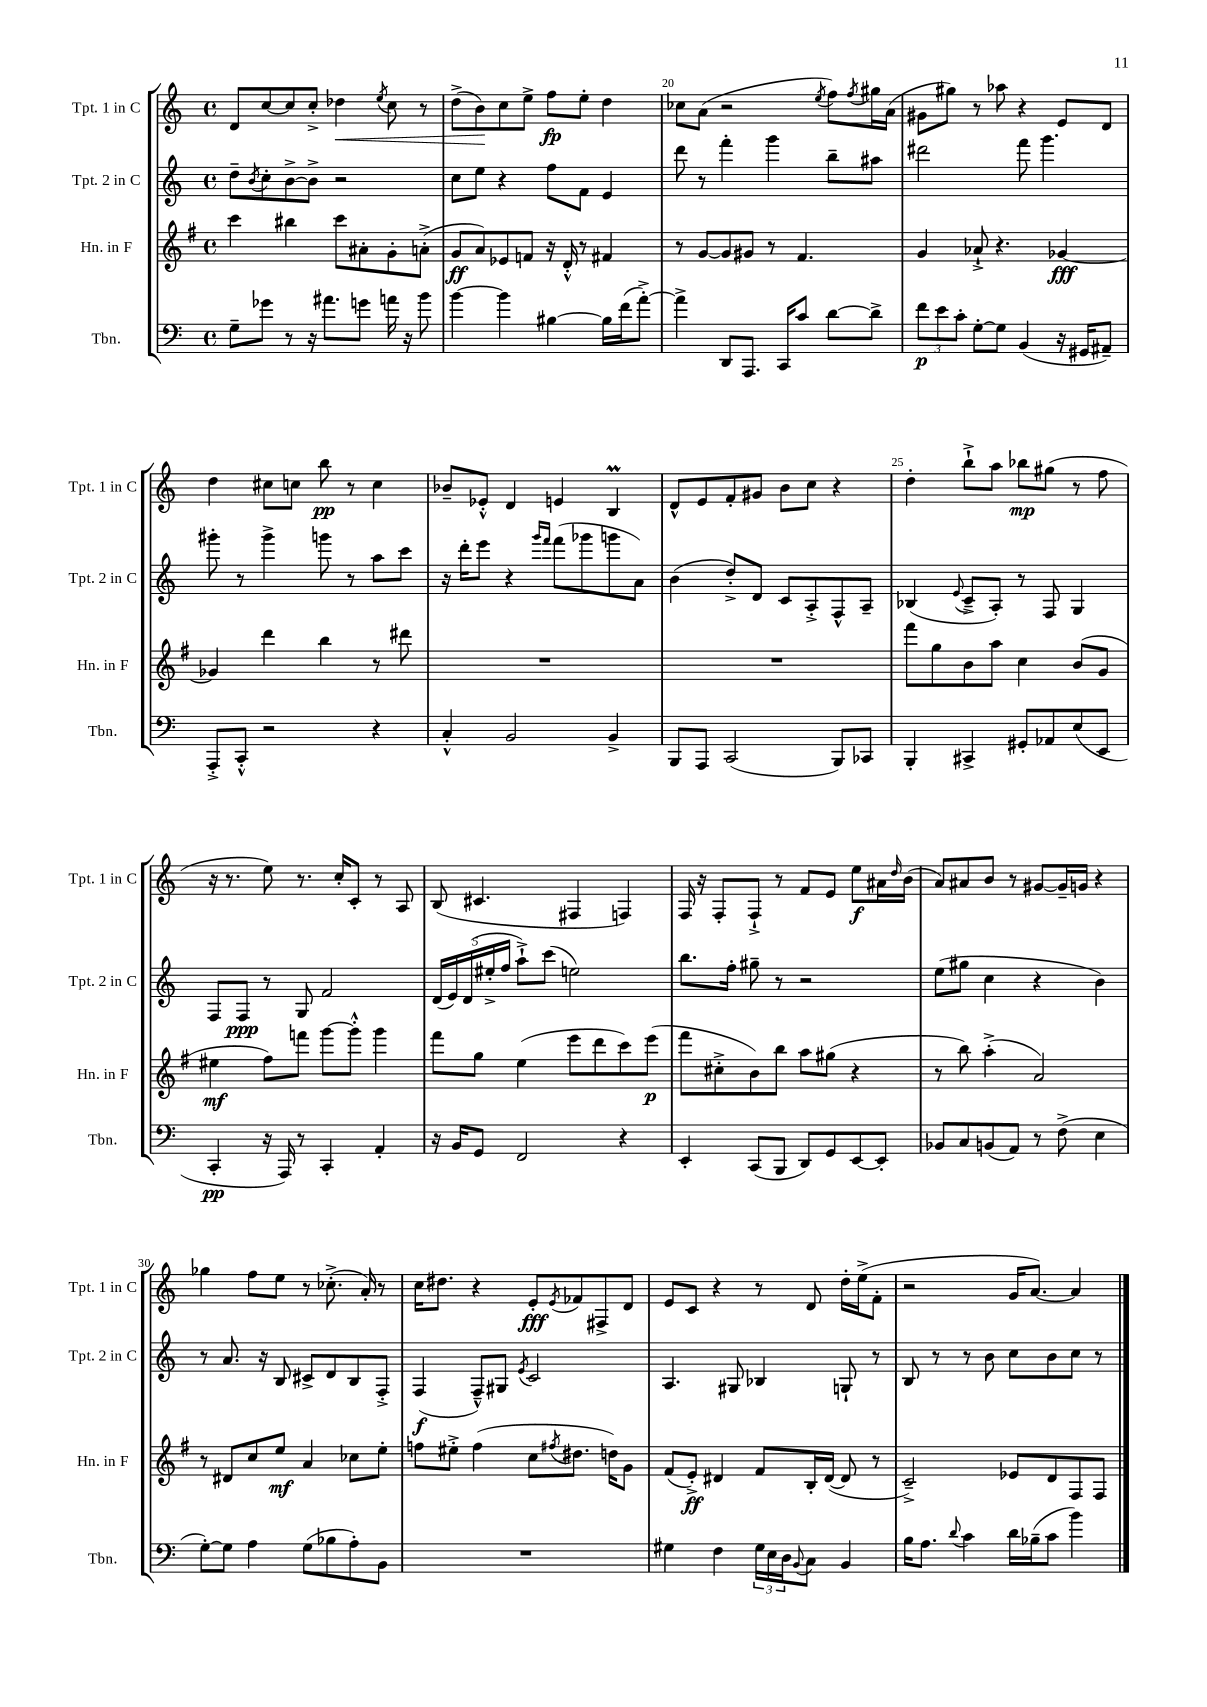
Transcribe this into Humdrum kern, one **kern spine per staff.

**kern	**dynam	**kern	**dynam	**kern	**dynam	**kern	**dynam
*part4	*part4	*part3	*part3	*part2	*part2	*part1	*part1
*staff4	*staff4	*staff3	*staff3	*staff2	*staff2	*staff1	*staff1
*I"Tbn.	*	*I"Hn. in F	*	*I"Tpt. 2 in C	*	*I"Tpt. 1 in C	*
*I'Tbn.	*	*I'Hn. in F	*	*I'Tpt. 2 in C	*	*I'Tpt. 1 in C	*
*clefF4	*	*clefG2	*	*clefG2	*	*clefG2	*
*k[]	*	*k[f#]	*	*k[]	*	*k[]	*
*M4/4	*	*M4/4	*	*M4/4	*	*M4/4	*
*met(c)	*	*met(c)	*	*met(c)	*	*met(c)	*
=18	=18	=18	=18	=18	=18	=18	=18
8G~\L	.	4ccc\	.	8dd~\L	.	8d/L	.
.	.	.	.	8qb/	.	.	.
8g-X\J	.	.	.	8cc'\	.	[8cc/	.
8r	.	4bb#X\	.	[8b^\	.	8cc/]	.
16r	.	.	.	8b^\J]	.	8cc'^/J	.
8.a#X\L	.	.	.	.	.	.	.
!	!	!	!	!	!	!	!LO:HP:b
.	.	8ccc\L	.	2r	.	4dd-X\	<
8gn\J	.	8a#X'\	.	.	.	.	.
.	.	.	.	.	.	8qee/	.
16an\	.	8g'\	.	.	.	8cc\	.
16r	.	.	.	.	.	.	.
8b\	.	(8an'^\J	.	.	.	8r	.
=19	=19	=19	=19	=19	=19	=19	=19
[4b\	.	8g/L	ff	8cc\L	.	(8dd^\L	.
.	.	8a/)	.	8ee\J	.	8b\)	.
4b\]	.	8e-X/	.	4r	.	8cc\	[
.	.	8fn/J	.	.	.	8ee^\J	.
[4B#X\	.	16r	.	8ff\L	.	8ff\L	fp
.	.	16d'^^/	.	.	.	.	.
.	.	8r	.	8f\J	.	8ee'\J	.
16B#\LL]	.	4f#X/	.	4e/	.	4dd\	.
(16f\J	.	.	.	.	.	.	.
[8a'^\J)	.	.	.	.	.	.	.
=20	=20	=20	=20	=20	=20	=20	=20
4a^\]	.	8r	.	8ddd\	.	8cc-X\L	.
.	.	[8g/L	.	8r	.	(8a\J	.
8DD/L	.	8g/]	.	4fff'\	.	2r	.
8.AAA/J	.	8g#X/J	.	.	.	.	.
.	.	8r	.	4ggg\	.	.	.
16CC/KL	.	.	.	.	.	.	.
8c/J	.	4.f#/	.	.	.	.	.
.	.	.	.	.	.	8qee/	.
[8d\L	.	.	.	8bb~\L	.	8ff\L)	.
.	.	.	.	.	.	8qff/	.
8d^\J]	.	.	.	8aa#X\J	.	16gg#X\L	.
.	.	.	.	.	.	(16a\JJ	.
=21	=21	=21	=21	=21	=21	=21	=21
12f\L	p	4g/	.	2ddd#X\	.	8g#X\L	.
12e\	.	.	.	.	.	.	.
.	.	.	.	.	.	8gg#X\J)	.
12c'\J	.	.	.	.	.	.	.
[8G'\L	.	8a-X`^/	.	.	.	8r	.
8G\J]	.	4.r	.	.	.	8aa-X\	.
(4BB/	.	.	.	8fff\	.	4r	.
.	.	.	.	4.ggg\	.	.	.
16r	.	[4g-X/	fff	.	.	8e/L	.
16GG#X/KL	.	.	.	.	.	.	.
8AA#X~/J)	.	.	.	.	.	8d/J	.
!!LO:LB:g=z
=22	=22	=22	=22	=22	=22	=22	=22
8AAA'^/L	.	4g-X/]	.	8ggg#X'\	.	4dd\	.
8CC'^^/J	.	.	.	8r	.	.	.
2r	.	4ddd\	.	4ggg#^\	.	8cc#X\L	.
.	.	.	.	.	.	8ccn\J	.
.	.	4bb\	.	8gggn\	.	8bb\	pp
.	.	.	.	8r	.	8r	.
4r	.	8r	.	8aa\L	.	4cc\	.
.	.	8ddd#X\	.	8ccc\J	.	.	.
=23	=23	=23	=23	=23	=23	=23	=23
4C'^^/	.	1r	.	16r	.	8b-X~/L	.
.	.	.	.	16ddd'\KL	.	.	.
.	.	.	.	8eee\J	.	8e-X'^^/J	.
2BB/	.	.	.	4r	.	4d/	.
.	.	.	.	16qqggg/LL	.	.	.
.	.	.	.	16qqfff/JJ	.	.	.
.	.	.	.	(8fff\L	.	4en/	.
.	.	.	.	8ggg-X\	.	.	.
4BB^/	.	.	.	8gggn\	.	4Bm/	.
.	.	.	.	8a\J)	.	.	.
=24	=24	=24	=24	=24	=24	=24	=24
8BBB/L	.	1r	.	(4b\	.	8d^^/L	.
8AAA/J	.	.	.	.	.	8e/	.
(2CC/	.	.	.	8dd'^/L)	.	8f'/	.
.	.	.	.	8d/J	.	8g#X/J	.
.	.	.	.	8c/L	.	8b\L	.
.	.	.	.	8A'^/	.	8cc\J	.
8BBB/L)	.	.	.	8F^^/	.	4r	.
8CC-X/J	.	.	.	8A~/J	.	.	.
=25	=25	=25	=25	=25	=25	=25	=25
4BBB'/	.	8fff#\L	.	(4B-X/	.	4dd'\	.
.	.	8gg\	.	.	.	.	.
.	.	.	.	8qqe/	.	.	.
4CC#X^/	.	8b\	.	8c~^/L	.	8bb`^\L	.
.	.	8aa\J	.	8A'/J)	.	8aa\J	.
8GG#X'/L	.	4cc\	.	8r	.	8bb-X\L	mp
8AA-X/	.	.	.	8F/	.	(8gg#X\J	.
(8E/	.	(8b/L	.	4G/	.	8r	.
8EE/J	.	8g/J	.	.	.	8ff\	.
!!LO:LB:g=z
=26	=26	=26	=26	=26	=26	=26	=26
4CC'/	pp	4ee#X\	mf	8F/L	.	16r	.
.	.	.	.	.	.	8.r	.
.	.	.	.	8F/J	ppp	.	.
16r	.	8ff#\L)	.	8r	.	8ee\)	.
16AAA/)	.	.	.	.	.	.	.
8r	.	8fffn\J	.	8G/	.	8.r	.
4CC'/	.	[8ggg\L	.	2f/	.	.	.
.	.	.	.	.	.	16cc'/KL	.
.	.	8ggg'^^\J]	.	.	.	8c'/J	.
4AA'/	.	4ggg\	.	.	.	8r	.
.	.	.	.	.	.	8A/	.
=27	=27	=27	=27	=27	=27	=27	=27
16r	.	8fff#\L	.	(20d/LL	.	(8B/	.
.	.	.	.	20e/)	.	.	.
16BB/KL	.	.	.	.	.	.	.
.	.	.	.	(20d/	.	.	.
8GG/J	.	8gg\J	.	.	.	4.c#X/	.
.	.	.	.	20ee#X'^/	.	.	.
.	.	.	.	20ff/JJ	.	.	.
2FF/	.	(4ee\	.	8aa`^\L)	.	.	.
.	.	.	.	(8ccc\J	.	.	.
.	.	8eee\L	.	2een\)	.	4F#X/	.
.	.	8ddd\	.	.	.	.	.
4r	.	8ccc\)	.	.	.	4Fn/)	.
.	.	(8eee\J	p	.	.	.	.
=28	=28	=28	=28	=28	=28	=28	=28
4EE'/	.	8fff#\L	.	8.bb\L	.	16F/	.
.	.	.	.	.	.	16r	.
.	.	8cc#X'^\	.	.	.	8F'/L	.
.	.	.	.	16ff'\Jk	.	.	.
(8CC/L	.	8b\)	.	8gg#X~\	.	8F`^/J	.
8BBB/J	.	8bb\J	.	8r	.	8r	.
8DD/L)	.	8aa\L	.	2r	.	8f/L	.
8GG/	.	(8gg#X\J	.	.	.	8e/J	.
[8EE/	.	4r	.	.	.	8ee\L	f
8EE'/J]	.	.	.	.	.	16a#X\L	.
.	.	.	.	.	.	16qqdd/	.
.	.	.	.	.	.	(16b\JJ	.
=29	=29	=29	=29	=29	=29	=29	=29
8BB-X/L	.	8r	.	(8ee\L	.	8a/L)	.
8C/	.	8bb\)	.	8gg#X\J	.	8a#X/	.
(8BBn/	.	(4aa'^\	.	4cc\	.	8b/J	.
8AA/J)	.	.	.	.	.	8r	.
8r	.	2a/)	.	4r	.	[8g#X/L	.
(8F^\	.	.	.	.	.	16g#~/L]	.
.	.	.	.	.	.	16gn/JJ	.
4E\	.	.	.	4b\)	.	4r	.
!!LO:LB:g=z
=30	=30	=30	=30	=30	=30	=30	=30
[8G'\L)	.	8r	.	8r	.	4gg-X\	.
8G\J]	.	8d#X/L	.	8.a/	.	.	.
4A\	.	8cc/	.	.	.	8ff\L	.
.	.	.	.	16r	.	.	.
.	.	8ee/J	mf	8B/	.	8ee\J	.
(8G\L	.	4a/	.	8c#X^/L	.	8r	.
8B-X\	.	.	.	8d/	.	(8.cc-X'^\	.
8A'\)	.	8cc-X\L	.	8B/	.	.	.
.	.	.	.	.	.	16a'/)	.
8BB\J	.	8ee'\J	.	8F'^/J	.	8r	.
=31	=31	=31	=31	=31	=31	=31	=31
1r	.	8ffn\L	.	(4F/	f	16cc\KL	.
.	.	.	.	.	.	8.dd#X\J	.
.	.	8ee#X'^\J	.	.	.	.	.
.	.	(4ff\	.	8F~^^/L)	.	4r	.
.	.	.	.	8G#X/J	.	.	.
.	.	.	.	8qe/	.	.	.
.	.	8cc\L	.	2c/	.	8e'/L	fff
.	.	8qff#X/	.	.	.	8qe/	.
.	.	8.dd#X\J	.	.	.	8f-X/	.
.	.	.	.	.	.	8F#X^/	.
.	.	16ddn\KL)	.	.	.	.	.
.	.	8g\J	.	.	.	8d/J	.
=32	=32	=32	=32	=32	=32	=32	=32
4G#X\	.	(8f#/L	.	4.A/	.	8e/L	.
.	.	8e'^/J)	ff	.	.	8c/J	.
4F\	.	4d#X/	.	.	.	4r	.
.	.	.	.	8G#X/	.	.	.
24G#\LL	.	8f#/L	.	4B-X/	.	8r	.
24E\	.	.	.	.	.	.	.
24D\J	.	.	.	.	.	.	.
8qqBB/	.	.	.	.	.	.	.
8C\J	.	16B'/L	.	.	.	8d/	.
.	.	([16d#/JJ	.	.	.	.	.
4BB/	.	8d#/]	.	8Gn`/	.	16dd'\LL	.
.	.	.	.	.	.	(16ee^\J	.
.	.	8r	.	8r	.	8f'\J	.
=33	=33	=33	=33	=33	=33	=33	=33
16B\KL	.	2c~^/)	.	8B/	.	2r	.
8.A\J	.	.	.	.	.	.	.
.	.	.	.	8r	.	.	.
8qqd/	.	.	.	.	.	.	.
4c\	.	.	.	8r	.	.	.
.	.	.	.	8b\	.	.	.
16d\LL	.	8e-X/L	.	8cc\L	.	16g/KL	.
(16B-X~\J	.	.	.	.	.	[8.a/J)	.
8c\J	.	8d/	.	8b\	.	.	.
4b\)	.	8F#/	.	8cc\J	.	4a/]	.
.	.	8F#/J	.	8r	.	.	.
==	==	==	==	==	==	==	==
*-	*-	*-	*-	*-	*-	*-	*-
